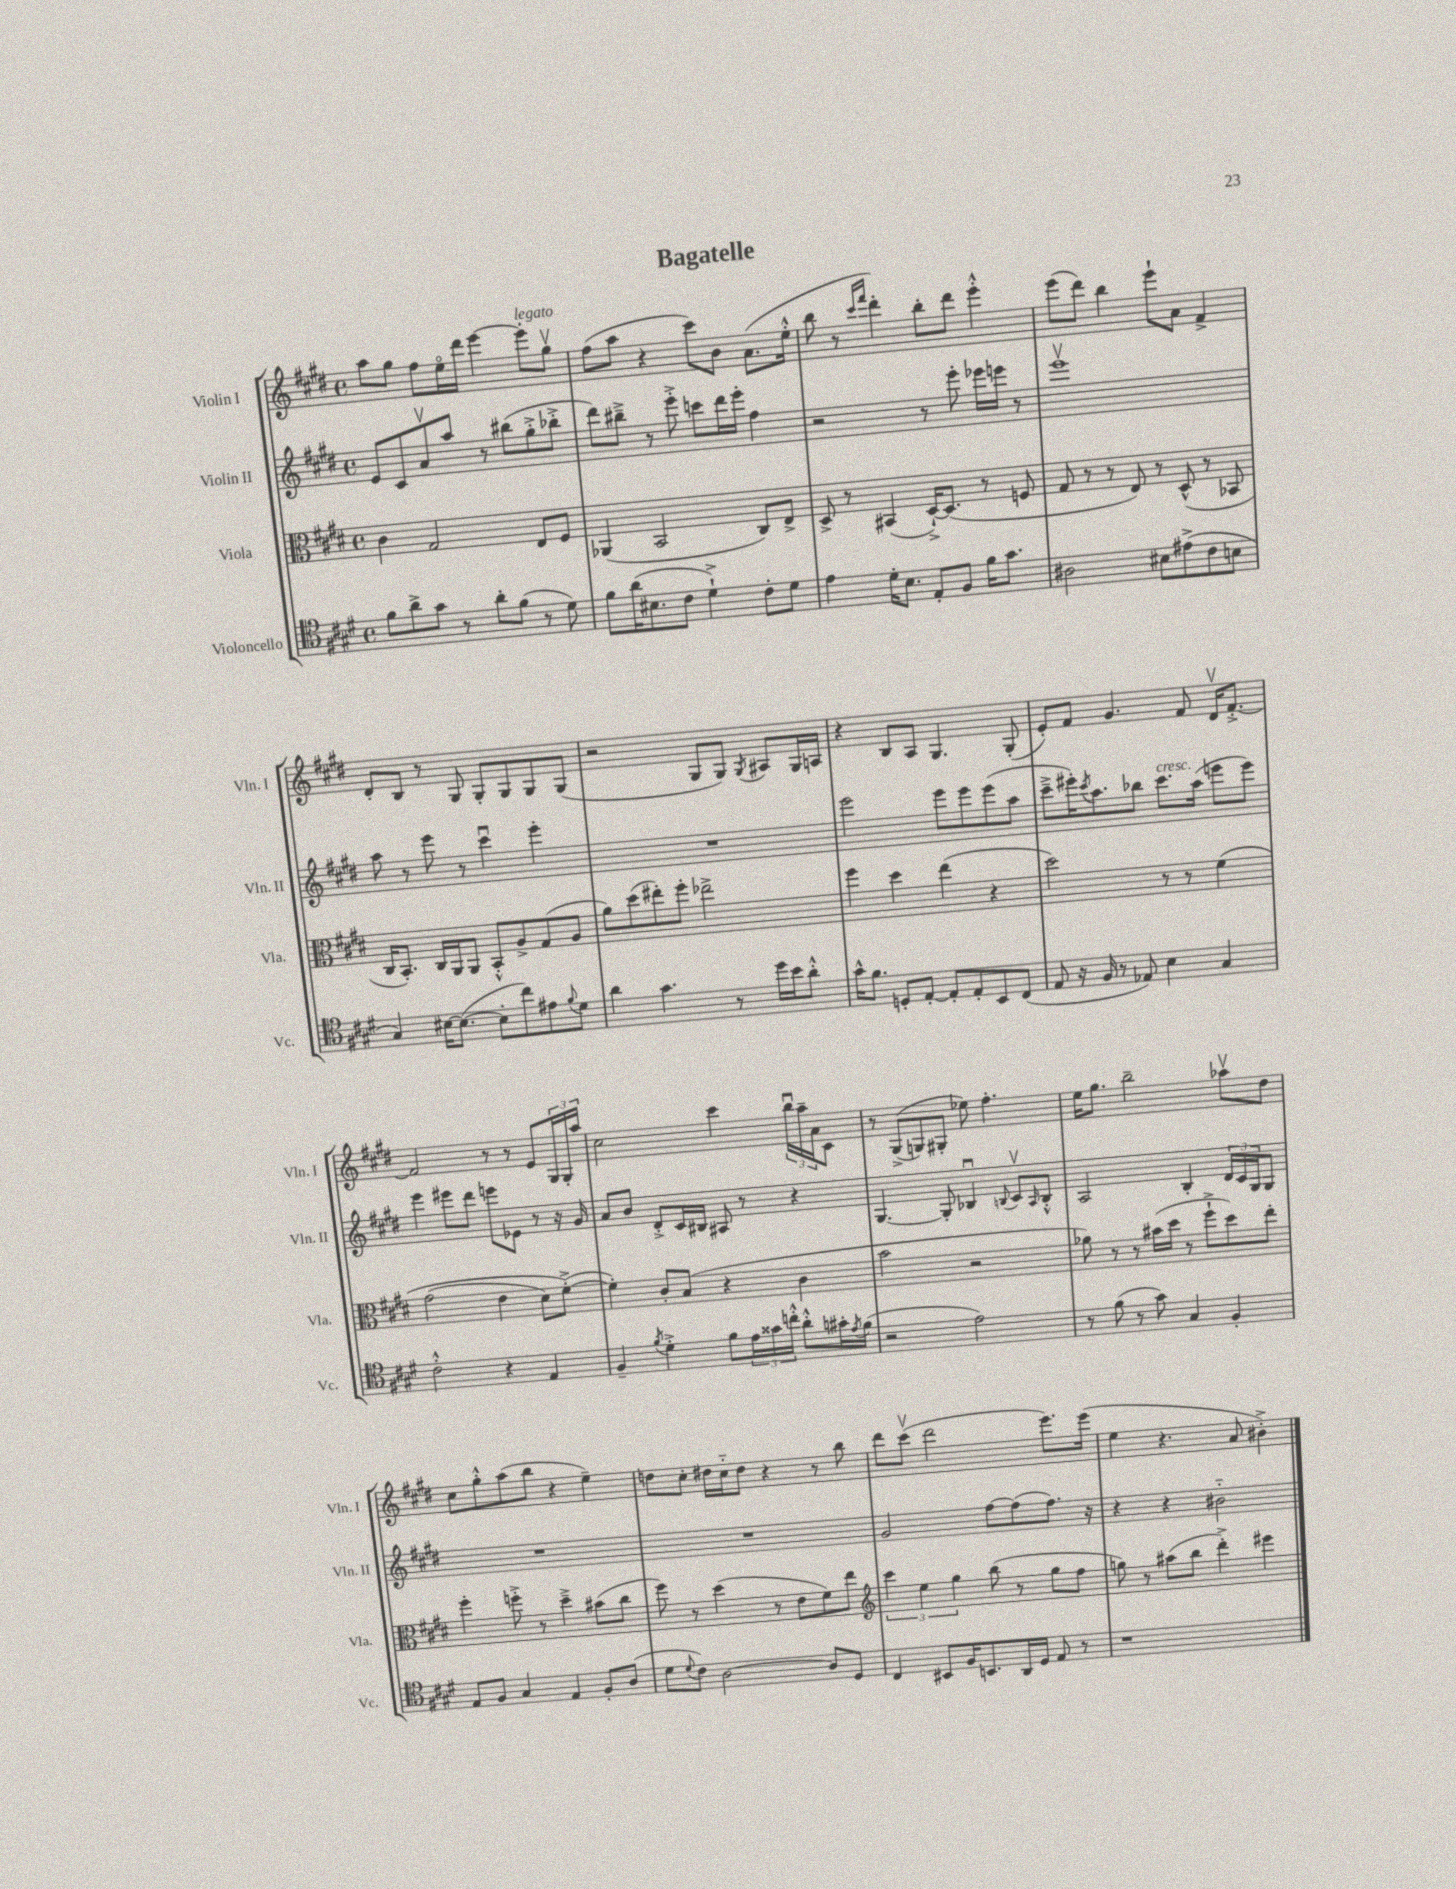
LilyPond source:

\header { title = "Bagatelle" }
<<
\new StaffGroup <<
\new Staff = "s0" \with { instrumentName = "Violin I" shortInstrumentName = "Vln. I" } {
    \clef treble \key e \major \defaultTimeSignature \time 4/4
    a''8 gis''8 fis''8 e''16\flageolet dis'''16 e'''4~ e'''8-.^\markup { \italic "legato" } gis''8\upbow |
    fis''8( a''8 r4 cis'''8) b'8 a'8.( e''16-.-^ |
    b''8 r8 \grace { cis'''16 fis'''16 } dis'''4-.) b''8-. dis'''8 e'''4-.-^ |
    e'''8( dis'''8) b''4 e'''8-! a'8 fis'4-> |
    dis'8-. b8 r8 gis8 gis8-. gis8 gis8 gis8( |
    r2 gis8 gis8) \acciaccatura { gis8 } ais8 gis16 a16 |
    r4 b8 a8 gis4. gis8-.( |
    e'8-.) fis'8 gis'4. fis'8 dis'16\upbow fis'8.~-.-> |
    fis'2 r8 r8 e'8 \tuplet 3/2 { gis16 gis16-. a''16 } |
    cis''2 cis'''4 \tuplet 3/2 { b''16\downbow a''16-- a'16 } cis'8 |
    r8 gis8->(\( g8) gis8-. ees''8\) fis''4.-. |
    e''16 gis''8. b''2-- aes''8\upbow dis''8 |
    cis''8 gis''8-.-^ a''8( b''8 r4 e''4--) |
    d''8 cis''8-. dis''16 cis''16-_ dis''8 r4 r8 b''8 |
    dis'''8 cis'''8\upbow( dis'''2 e'''8.) e'''16( |
    e''4 r4. a'8 bis'4-.->) \bar "|." |
}
\new Staff = "s1" \with { instrumentName = "Violin II" shortInstrumentName = "Vln. II" } {
    \clef treble \key e \major \defaultTimeSignature \time 4/4
    e'8 cis'8 a'8\upbow a''8 r8 bis''8( gis''8-.-> bes''8-.-> |
    dis'''8) bis''8---> r8 e'''8-.-> c'''8 dis'''16 e'''16-. fis''4 |
    r2 r8 e'''8-. ees'''16 e'''16 r8 |
    e'''1\upbow |
    a''8 r8 e'''8 r8 cis'''4\downbow e'''4-. |
    R1 |
    e'''2 e'''8 e'''8 e'''8( a''8 |
    cis'''8---> eis'''16-.) \acciaccatura { cis'''8 } a''8. bes''8 cis'''8.^\markup { \italic "cresc." } a''16( e'''8 e'''8) |
    e'''4 eis'''8 dis'''8 e'''8 ees'8 r8 r16 gis'16 |
    a'8 b'8 dis'8-.-> cis'16 bis16 ais8 r8 r4 |
    gis4.~ gis8-. bes4\downbow \appoggiatura { b8 } cis'8\upbow \grace { a16 } b8-.-^ |
    a2 b4-. \tuplet 3/2 { dis'16 cis'16 gis16 } gis8 |
    R1 |
    R1 |
    gis'2 fis''8~ fis''8( fis''8.) r16 |
    r4 r4 bis'2-_ \bar "|." |
}
\new Staff = "s2" \with { instrumentName = "Viola" shortInstrumentName = "Vla." } {
    \clef alto \key e \major \defaultTimeSignature \time 4/4
    cis'4 gis2 e8 fis8 |
    aes,4( b,2 cis8) e8-> |
    dis8-> r8 bis,4( dis16~-!->) dis8.( r8 f8 |
    gis8 r8 r8 e8) r8 dis8-^( r8 bes,8 |
    cis16 b,8.-.) cis16 a,16 a,8 b,8-.-^ a8-> gis8( a8 |
    a'8) dis''8( eis''8-.) fis''8-. ees''2-> |
    fis''4 dis''4 e''4( r4 |
    dis''2) r8 r8 fis'4\( |
    gis'2( e'4 dis'8) fis'8~-.->(\) |
    fis'4-.) cis'8-. b8( r4 cis'4 |
    b'2 r2 |
    aes'8) r8 r8 bis'16( dis''16 r8 fis''8-!-> dis''8) e''8-. |
    fis''4-. f''8-.-> r8 dis''4---> bis'8( cis''8 |
    fis''8) r8 dis''4( r8 e'8 fis'8) e''8 |
    \clef treble \tuplet 3/2 { cis'''4 e''4 gis''4 } b''8( r8 gis''8 fis''8 |
    g''8) r8 ais''8( b''8 dis'''4-.->) eis'''4 \bar "|." |
}
\new Staff = "s3" \with { instrumentName = "Violoncello" shortInstrumentName = "Vc." } {
    \clef tenor \key e \major \defaultTimeSignature \time 4/4
    fis'8 a'8-> gis'8 r8 a'8-. fis'8( r8 dis'8) |
    fis'8 a'16( bis8. cis'8 dis'4-!->) cis'8-. dis'8 |
    e'4 dis'16-. b8. e8-. fis8 fis'16 gis'8. |
    ais2 bis8 eis'8->( cis'8 b8 |
    gis4) bis16~ bis8.~( bis8-. cis''8) eis'8 \appoggiatura { fis'8 } dis'8 |
    a'4 gis'4. r8 dis''16 b'16 a'8-.-^ |
    gis'16-^ fis'8. d8-. e8~-. e8-. e8-. b,8 cis8( |
    e8 r16 fis16 r8 ees8) b4 gis4 |
    cis'2-.-^ r4 e4 |
    fis4-- \acciaccatura { fis'8 } dis'4-.-> fis'8 \tuplet 3/2 { e'16 gisis'16 c''16-.-^ } a'8-.-^ gis'16-. \acciaccatura { e'8 } fis'16( |
    r2 e'2) |
    r8 fis'8( r8 gis'8) gis4 fis4-. |
    e8 fis8 gis4 e4 fis8-. a8( |
    dis'8 \appoggiatura { dis'8 } cis'8) a2~ a8 dis8 |
    cis4 bis,8 fis16 b,8. a,16 dis16 e8 r8 |
    r1 \bar "|." |
}
>>
>>
\layout { \context { \Score \remove "Bar_number_engraver" } }
